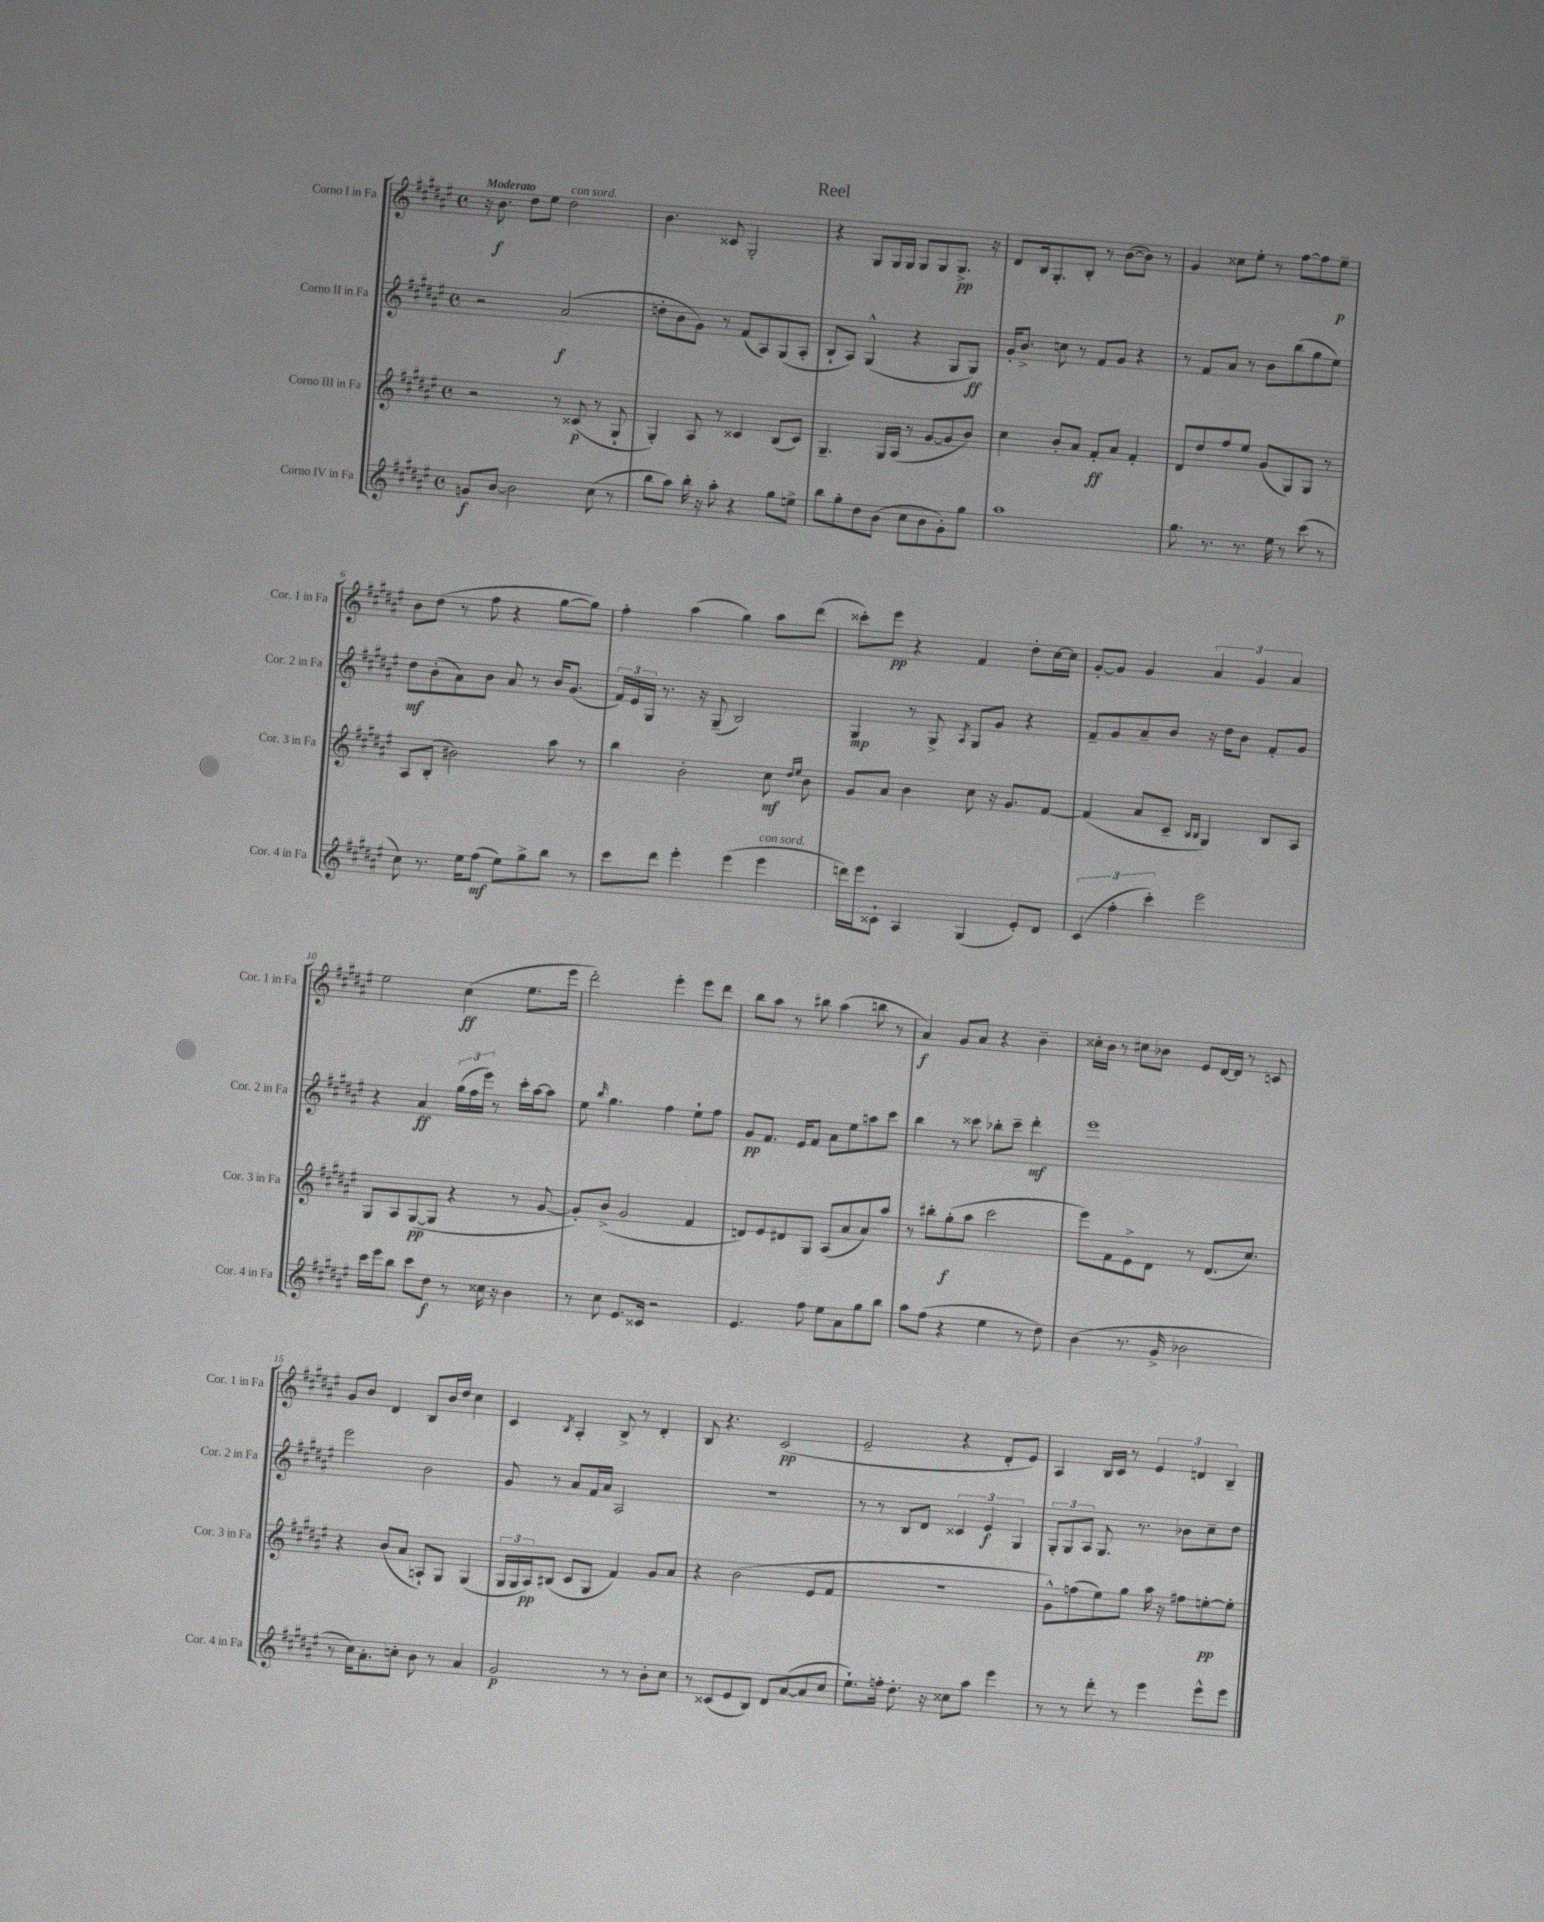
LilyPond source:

\header { title = "Reel" }
<<
\new StaffGroup <<
\new Staff = "s0" \with { instrumentName = "Corno I in Fa" shortInstrumentName = "Cor. 1 in Fa" } {
    \clef treble \key fis \major \defaultTimeSignature \time 4/4 \tempo "Moderato"
    r16 b'8.\f dis''8 eis''8 dis''2^\markup { \italic "con sord." } |
    b'4. cisis'8 gis2-. |
    r4 gis8 gis16 gis16 gis8 gis8 gis8.->\pp r16 |
    dis'8 b16 gis8.-. b8-. r8 b'8~( b'8) r8 |
    gis'4 cisis''8 eis''8-. r8 fis''8~ fis''8 eis''8--\p |
    b'8 dis''8( r8 fis''8 r4 gis''8~ gis''8) |
    fis''4-. ais''4( gis''4) ais''8 dis'''8( |
    cisis'''8-.) eis'''8\pp r4 fis'4 dis''8-. cis''16~ cis''16 |
    gis'8~-. gis'8 gis'4 \tuplet 3/2 { ais'4 gis'4 ais'4 } |
    eis''2 cis''4\ff( eis''8. eis'''16 |
    dis'''2-.) eis'''4-. eis'''8 dis'''8 |
    b''8 ais''8 r8 bis''8 ais''4( b''8 r8 |
    ais'4\f) gis'8 ais'8 r4 b'4-- |
    cisis''16-. b'16 r8 cis''8 bes'8 eis'8 dis'16~ dis'16 r8 c'8 |
    gis'8 b'8 dis'4 b8 b'16 dis''16 cis''4 |
    cis'4 \acciaccatura { b8 } ais4-. b8-> r8 dis'4-. |
    b8 r4. cis'2\pp( |
    eis'2-- r4 dis'8-. eis'8) |
    ais4 b16 cis'16 r8 \tuplet 3/2 { eis'4 d'4 b4-- } \bar "|." |
}
\new Staff = "s1" \with { instrumentName = "Corno II in Fa" shortInstrumentName = "Cor. 2 in Fa" } {
    \clef treble \key fis \major \defaultTimeSignature \time 4/4
    r2 ais'2\f( |
    d''8-. b'8 gis'8) r8 fis'8( ais8) gis8( ais8-. |
    b8-! ais8) gis4-^( r4 gis8 gis8\ff) |
    gis'16-. b'8.-> c''8 r8 fis'8 gis'8 r4 |
    r8 fis'8 ais'8 r8 b'8 b''8( gis''8 eis''8) |
    dis''8\mf b'8-.( ais'8) b'8 ais'8 r8 b'16 gis'8.( |
    \tuplet 3/2 { fis'16) eis'16 gis16 } r8. r16 gis8--( b2) |
    gis4\mp r8 gis8-> \acciaccatura { ais8 } gis8 gis'8 r4 |
    fis'8-- gis'8 ais'8-- b'8 r16 dis''16 b'8 fis'8-. gis'8 |
    r4 ais'4\ff \tuplet 3/2 { gis''16( fis''16 eis'''16) } r8 cis'''16-. ais''16~ ais''8 |
    eis''8 \grace { b''16 } gis''4. fis''4 eis''8-! fis''8 |
    gis'8\pp fis'8. eis'16 fis'8 ais'8 eis''8 a''8 cis'''8 |
    b''4 r8 cisis'''8 bes''8-. cisis'''8-- dis'''4-.\mf |
    eis'''1 |
    eis'''2 b'2 |
    gis'8 r8 ais'8 fis'16 ais'16 ais2 |
    R1 |
    r8 r8 b8 dis'8 \tuplet 3/2 { cisis'4 eis'4\f gis4 } |
    \tuplet 3/2 { gis8-. gis8 ais8 } gis8. r8. bes'8 cis''8-- dis''8 \bar "|." |
}
\new Staff = "s2" \with { instrumentName = "Corno III in Fa" shortInstrumentName = "Cor. 3 in Fa" } {
    \clef treble \key fis \major \defaultTimeSignature \time 4/4
    r2 r8 cisis'8\p( r8 gis8-! |
    gis4-.) ais8 r8 cisis'4 b8( cisis'8) |
    gis4.-- gis16 ais16( r8 gis'8~ gis'8 b'8) |
    cis''4 b'8-. ais'8 fis'8-.\ff ais'8 fis'4-. |
    dis'8 dis''8 fis''8 eis''8 gis'8( gis8) gis8 r8 |
    ais8 b8-.( bis'2) ais''8 r8 |
    b''4 b'2-. cis''8\mf \grace { dis''16 eis''16 } b'8 |
    gis'8 ais'8 b'4 cis''8 r16 gis'8. fis'8~ |
    fis'4( ais'8 cis'8-- \grace { b16 b16 } gis4) b8 ais8 |
    gis8 ais8 gis8~\pp( gis8 r4 r8 gis'8~ |
    gis'8-.) b'8->( gis'2 fis'4 |
    d'8) eis'8 dis'8 gis8 ais8( ais'8 ais'8) ais''8 |
    r8 bis''8-. gis''8-.\f( ais''8 cis'''2 |
    eis'''8) fis'8 eis'8-> dis'8 r8 dis'8.( cis''8.) |
    r4 b'8( ais'8 a8-!) gis8 gis4( |
    \tuplet 3/2 { gis16 gis16 ais16\pp) } bis8( cis'8 gis8 fis'4) gis'8 ais'8 |
    r4 b'2( eis'8 fis'8 |
    R1 |
    gis'8-^) f''8( eis''8) gis''8 ais''16 r16 fis''8 e''8~-.\pp e''8-. \bar "|." |
}
\new Staff = "s3" \with { instrumentName = "Corno IV in Fa" shortInstrumentName = "Cor. 4 in Fa" } {
    \clef treble \key fis \major \defaultTimeSignature \time 4/4
    g'8\f b'8~ b'2 cis''8( r8 |
    b''8 ais''8) b''16-. r16 ais''8-. r4 gis''8 e''8-> |
    b''8 gis''8-. dis''8 b'8( cis''8 b'8 gis'8-.) gis''8 |
    ais''1 |
    gis''8. r8. r8. eis''16 r8 cis'''8( r8 |
    cis''8) r8. eis''16 fis''8\mf( eis''8) gis''8-> b''8 r8 |
    cis'''8 dis'''8 eis'''4-. eis'''4( eis'''4^\markup { \italic "con sord." } |
    d'''16) eis'''16 cisis'8-! ais4 gis4( eis'8-.) dis'8 |
    \tuplet 3/2 { cis'4( fis''4-. cis'''4-.) } eis'''2 |
    cis'''16 eis'''16 b''8 cis'''8 dis''8\f r8 cisis''16 r16 b'4 |
    r8 cis''8 eis'8. cisis'16 r2 |
    eis'4. fis''8 eis''8 ais'8 gis''8 b''8 |
    ais''8 fis''8( r4 eis''4 r8 dis''8) |
    b'4( r8. gis'16-> bes'2 |
    r8 cis''16) ais'8.-. c''8-. b'8 r8 ais'4 |
    gis'2\p r8 r8 b'8-. cis''8 |
    r8 cisis'8( eis'8 b8) dis'8 ais'8~( ais'8 cis''8 |
    eis''8.-!) f''16-. dis''8.-. r16 cisis''8 ais''8 eis'''4 |
    r8 r8 dis'''8-. r8 eis'''4 eis'''8-^ eis'''8 \bar "|." |
}
>>
>>
